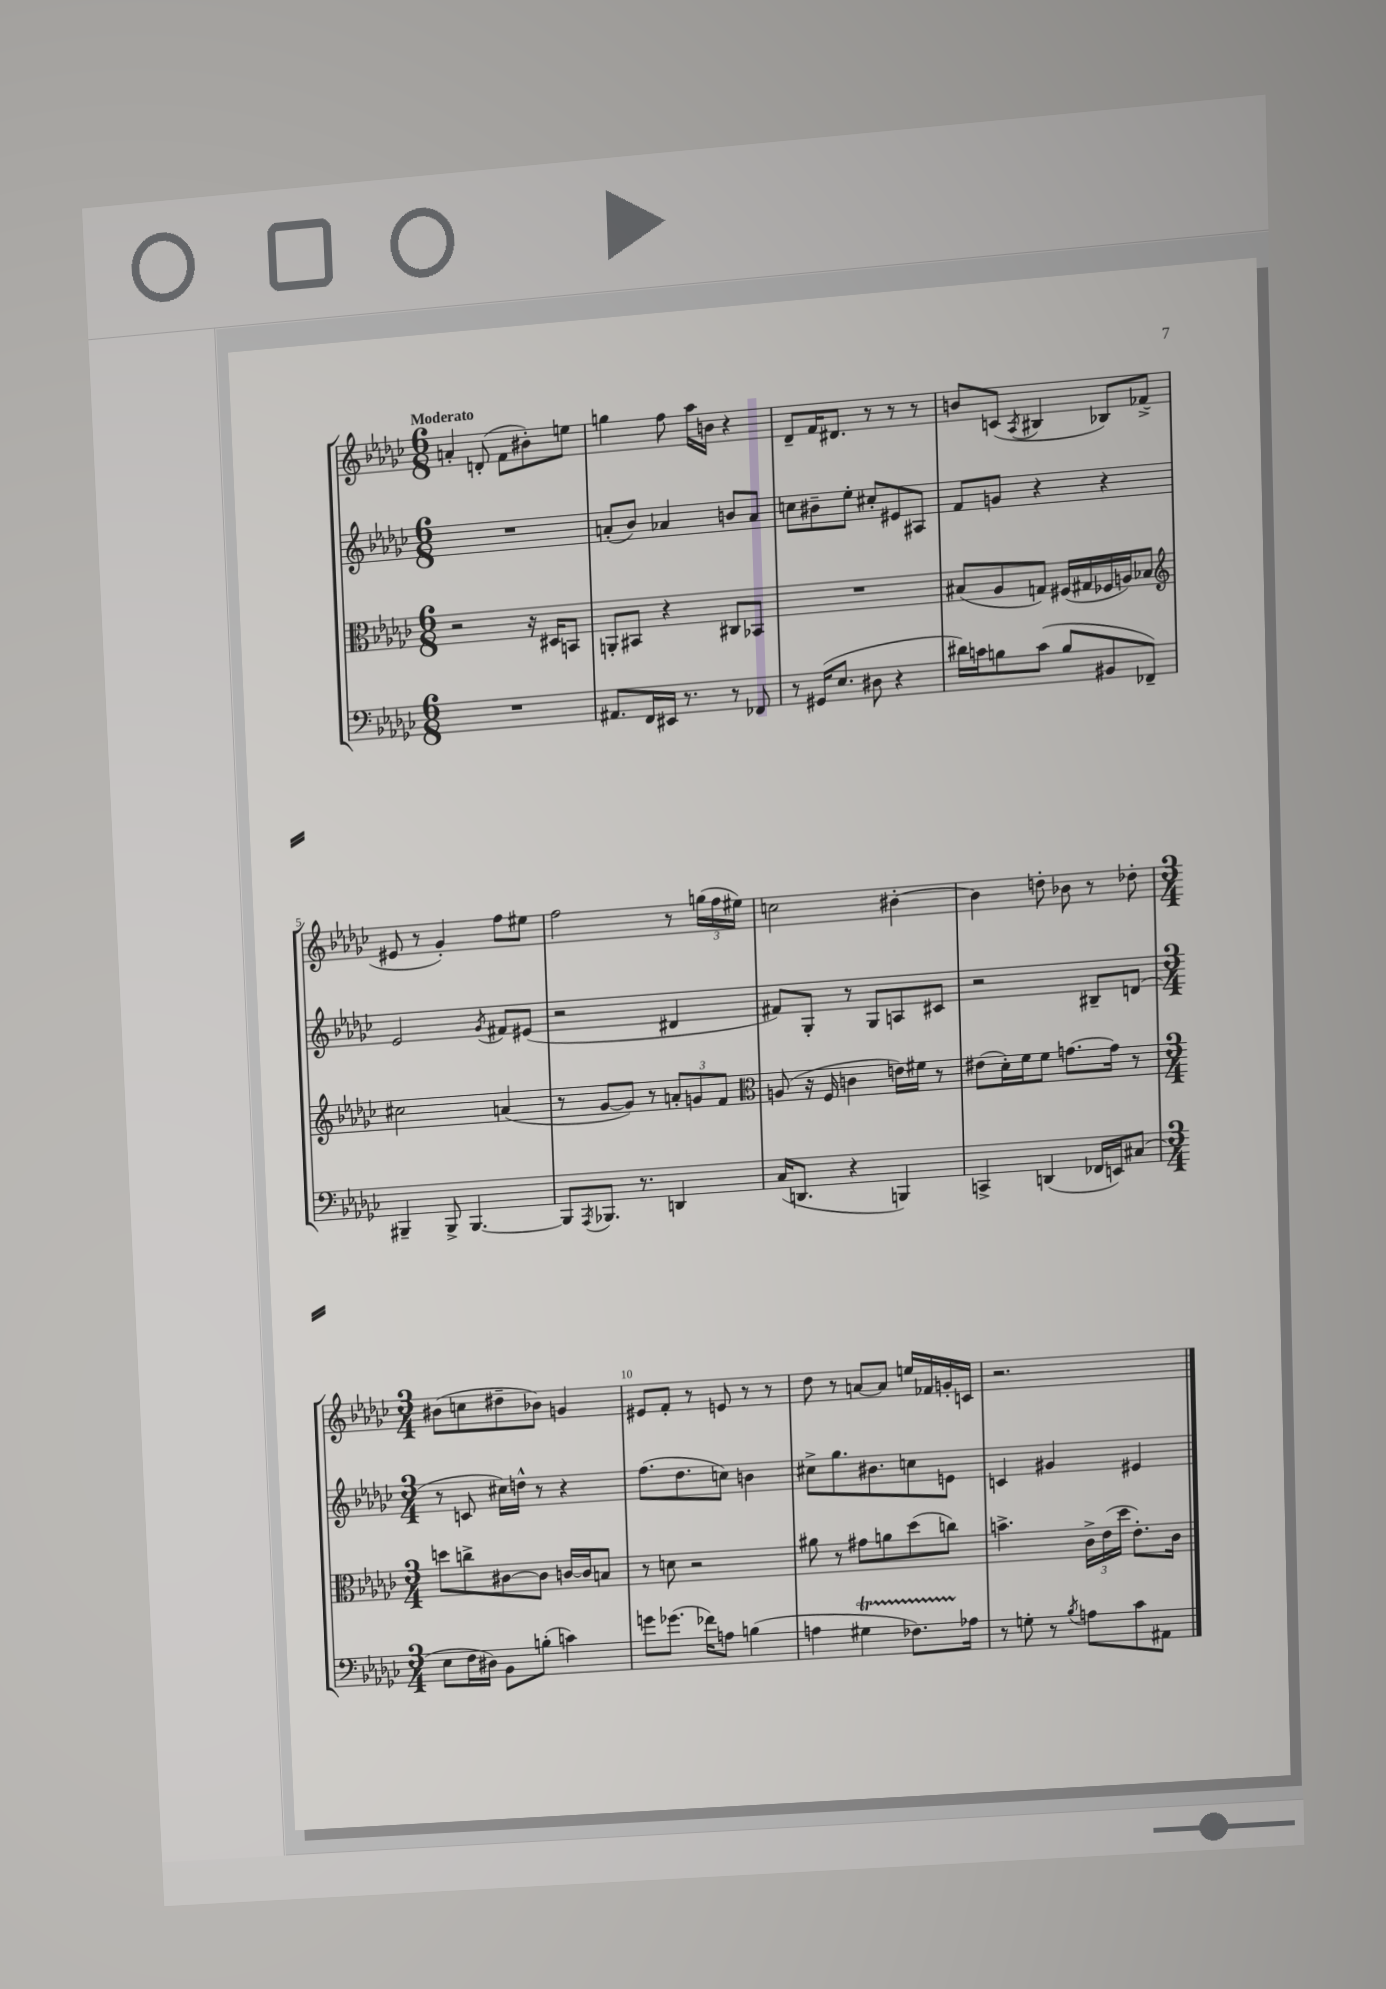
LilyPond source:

<<
\new StaffGroup <<
\new Staff = "s0" {
    \clef treble \key ges \major \numericTimeSignature \time 6/8 \tempo "Moderato"
    a'4-. d'8-.( f'8 bis'8-.) e''8 |
    g''4 f''8 aes''16 b'16 r4 |
    des'8-- f'16 dis'8. r8 r8 r8 |
    b'8 c'8( \acciaccatura { aes8 } bis4 bes8) fes'8->( |
    eis'8 r8 ges'4-.) f''8 eis''8 |
    f''2 r8 \tuplet 3/2 { g''16( f''16 eis''16) } |
    c''2 bis'4~-. |
    bis'4 d''8-. bes'8 r8 des''8-. |
    \numericTimeSignature \time 3/4 bis'8( c''8 dis''8-- bes'8) g'4 |
    eis'8 f'8-. r8 e'8 r8 r8 |
    des''8 r8 a'8~ a'8 e''16 fes'16 g'16-. c'16 |
    r2. \bar "|." |
}
\new Staff = "s1" {
    \clef treble \key ges \major \numericTimeSignature \time 6/8
    R2. |
    a'8-.( bes'8) aes'4 b'8 aes'8 |
    c''8 bis'8-- ees''8-. cis''8-. eis'8 ais8 |
    f'8 g'8 r4 r4 |
    ees'2 \acciaccatura { ges'8 } fis'8 eis'8( |
    r2 dis'4 |
    fis'8) ges8-. r8 ges8 a8 cis'8 |
    r2 bis8-- d'8( |
    \numericTimeSignature \time 3/4 r8 c'8 cis''16) d''16-^ r8 r4 |
    f''8.( des''8. c''8) b'4 |
    cis''8-> ges''8. bis'8. c''8 e'8 |
    c'4 gis'4 eis'4 \bar "|." |
}
\new Staff = "s2" {
    \clef alto \key ges \major \numericTimeSignature \time 6/8
    r2 r16 dis16 b,8 |
    a,8-. bis,8 r4 cis8 bes,8 |
    R2. |
    bis8( aes8 g8) fis16( gis16 fes16 a16) bes8 |
    \clef treble cis''2 a'4( |
    r8 ges'8~ ges'8) r8 \tuplet 3/2 { a'8-. g'8 f'8 } |
    \clef alto a8( r16 f16 c'4 e'16) fis'16 r8 |
    eis'8( des'16-.) f'16 f'8 g'8.~ g'16 r8 |
    \numericTimeSignature \time 3/4 d''8 c''8-> cis'8~ cis'8 c'16~ c'16 b8 |
    r8 d'8 r2 |
    ais'8 r8 gis'8 a'8 des''8( c''8) |
    b'4.-> \tuplet 3/2 { ces'16-> ees'16( des''16 } ees'8.-.) ces'16 \bar "|." |
}
\new Staff = "s3" {
    \clef bass \key ges \major \numericTimeSignature \time 6/8
    R2. |
    ais,8. f,16 eis,16 r8. r8 fes,8 |
    r8 gis,16( ees8. dis8 r4 |
    dis'16) c'16 b8 c'8( b8 bis,8 fes,8--) |
    bis,,4-- bis,,8-> bis,,4.~ |
    bis,,8 \acciaccatura { aes,,8 } bes,,8. r8. d,4 |
    ces16( d,8. r4 b,,4) |
    c,4-> d,4( fes,16 e,16) cis8( |
    \numericTimeSignature \time 3/4 ees8 f16 dis16) bes,8 b8-.( c'4) |
    g'8 ges'8.( fes'16) a8 b4( |
    a4 gis4\startTrillSpan fes8.) aes16\stopTrillSpan |
    r8 g8-. r8 \acciaccatura { bes8 } a8 ces'8 ais,8 \bar "|." |
}
>>
>>
\layout { \context { \Score \override BarNumber.break-visibility = ##(#f #t #t) barNumberVisibility = #(every-nth-bar-number-visible 5) } }
